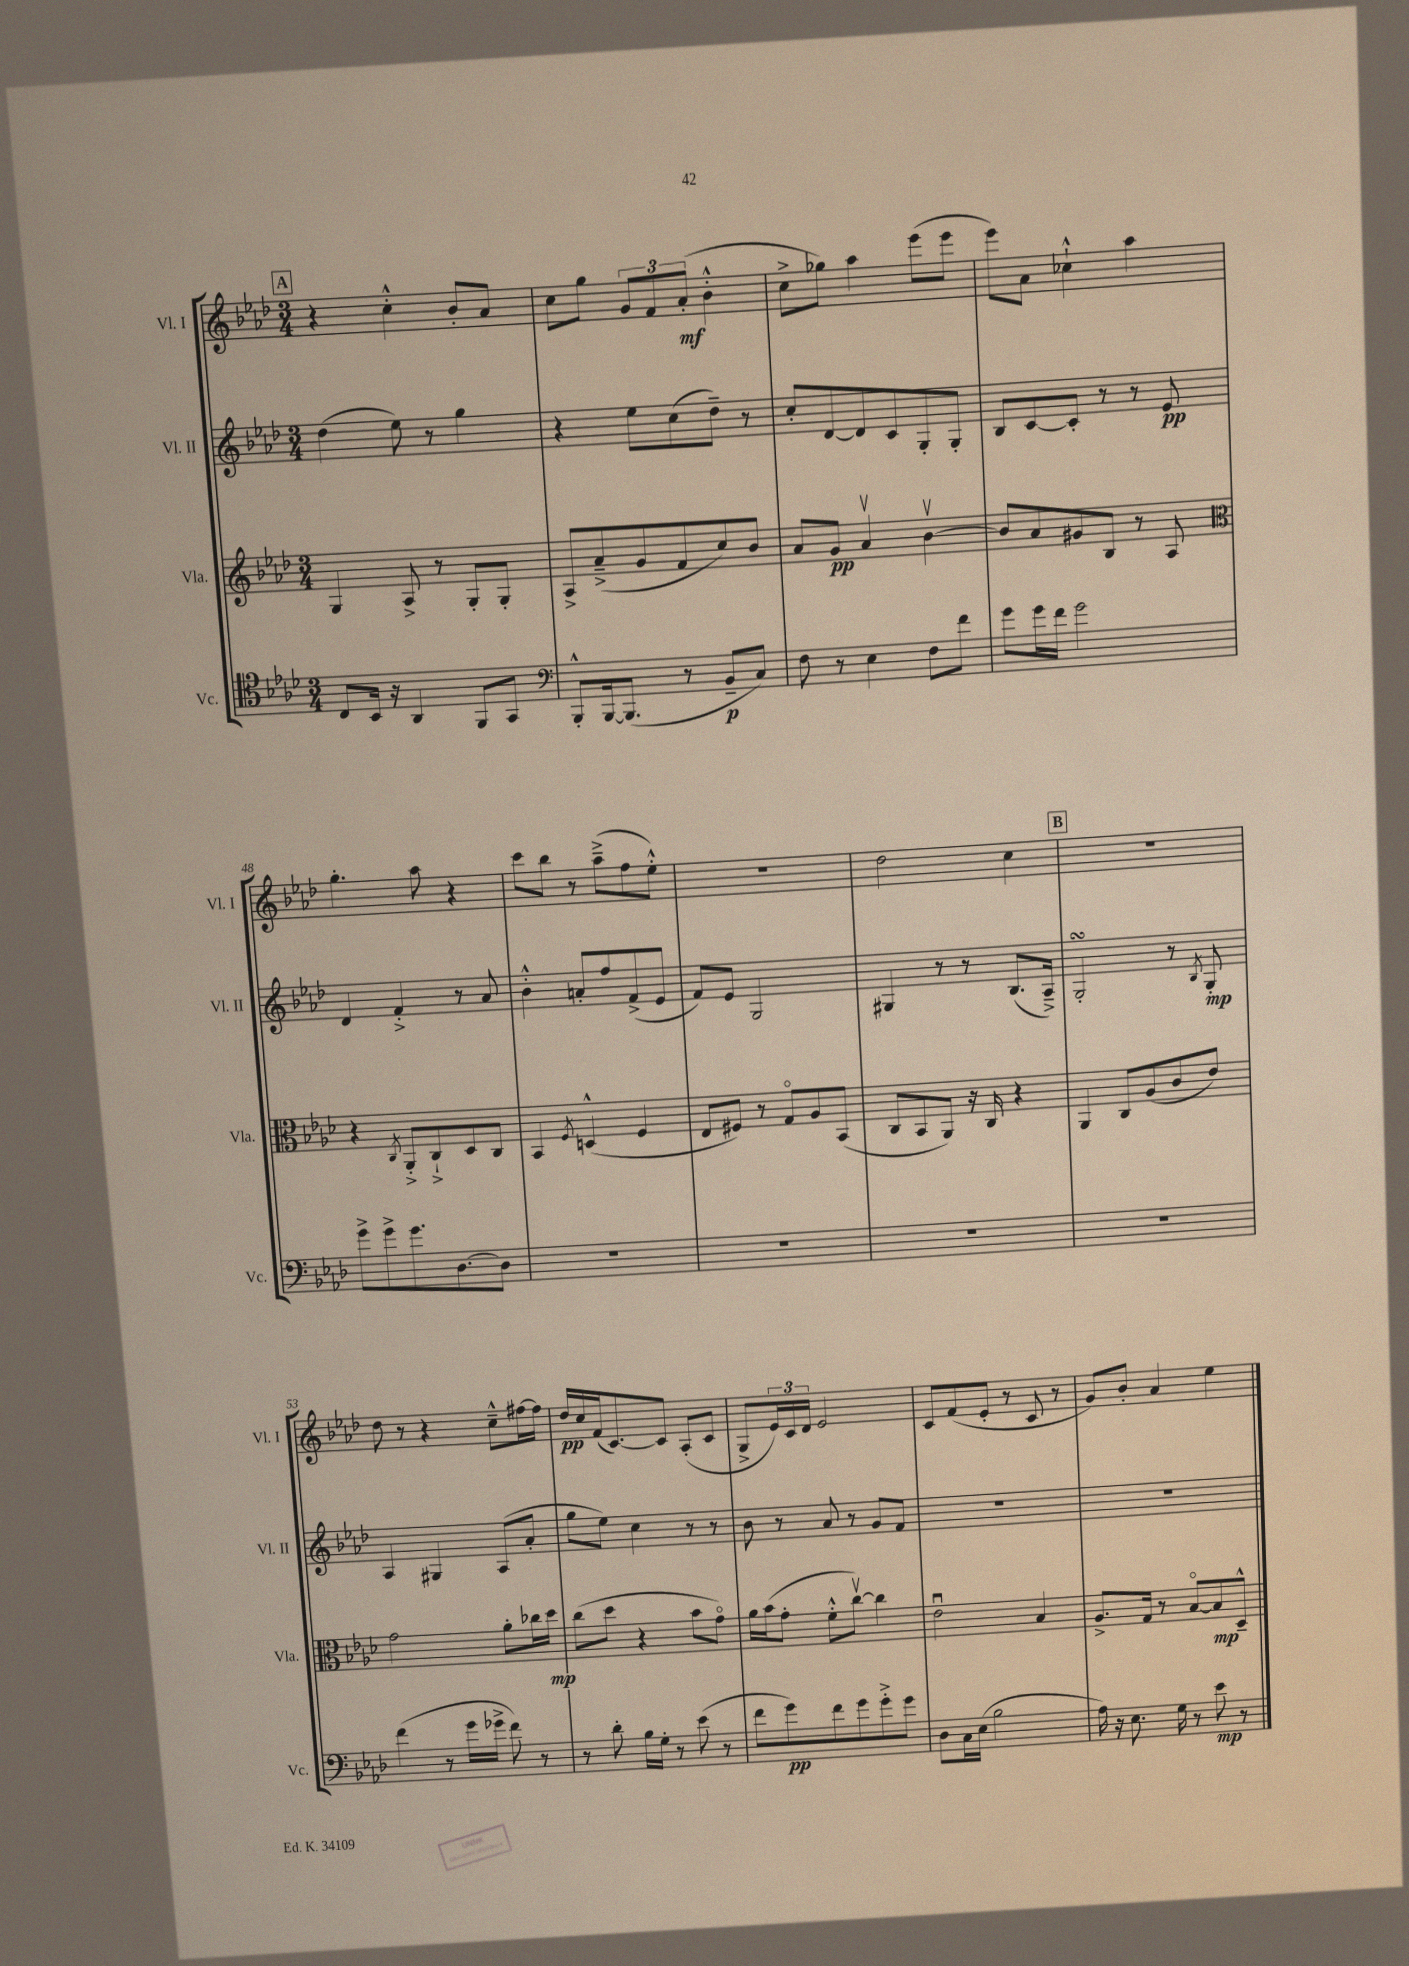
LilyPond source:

<<
\new StaffGroup <<
\new Staff = "s0" \with { instrumentName = "Vl. I" shortInstrumentName = "Vl. I" } {
    \clef treble \key aes \major \numericTimeSignature \time 3/4
    \mark \markup { \box "A" } r4 c''4-.-^ bes'8-. aes'8 |
    c''8 g''8 \tuplet 3/2 { g'8 f'8 aes'8-.\mf( } bes'4-.-^ |
    c''8-> ges''8) aes''4 ees'''8( ees'''8 |
    ees'''8) aes'8 ces''4-!-^ aes''4 |
    g''4.-. aes''8 r4 |
    c'''8 bes''8 r8 aes''8--->( f''8 ees''8-.-^) |
    R2. |
    des''2 c''4 |
    \mark \markup { \box "B" } R2. |
    des''8 r8 r4 c''8---^ fis''16~ fis''16 |
    des''16\pp c''16 f'16( c'8.~) c'8 aes8-.( c'8 |
    g8-> \tuplet 3/2 { ees'16) c'16 des'16 } ees'2 |
    c'8 f'8( ees'8-. r8 c'8 r8 |
    g'8) bes'8-. aes'4 ees''4 \bar "|." |
}
\new Staff = "s1" \with { instrumentName = "Vl. II" shortInstrumentName = "Vl. II" } {
    \clef treble \key aes \major \numericTimeSignature \time 3/4
    \mark \markup { \box "A" } des''4( ees''8) r8 g''4 |
    r4 ees''8 c''8( des''8--) r8 |
    c''8-. des'8~ des'8 c'8 g8-. g8-. |
    bes8 c'8~ c'8-. r8 r8 ees'8\pp |
    des'4 f'4-.-> r8 aes'8 |
    bes'4-.-^ a'8-. f''8 f'8->( ees'8 |
    f'8) ees'8 g2 |
    gis4 r8 r8 bes8.( aes16--->) |
    \mark \markup { \box "B" } g2-.\turn r8 \acciaccatura { bes8 } g8-.\mp |
    aes4 gis4 aes8( aes'8-. |
    g''8 ees''8) c''4 r8 r8 |
    bes'8 r8 aes'8 r8 g'8 f'8 |
    R2. |
    R2. \bar "|." |
}
\new Staff = "s2" \with { instrumentName = "Vla." shortInstrumentName = "Vla." } {
    \clef treble \key aes \major \numericTimeSignature \time 3/4
    \mark \markup { \box "A" } g4 aes8-> r8 g8-. g8-. |
    aes8-> aes'8--->( g'8 f'8 c''8) bes'8 |
    aes'8 g'8\pp aes'4\upbow bes'4~\upbow |
    bes'8 aes'8 gis'8 bes8 r8 aes8 |
    \clef alto r4 \acciaccatura { c8 } aes,8-.-> c8-!-> des8 c8 |
    bes,4 \acciaccatura { f8 } d4-^( f4 |
    ees8 fis8) r8 g8\flageolet aes8 bes,8( |
    c8 bes,8 aes,8) r16 c16 r4 |
    \mark \markup { \box "B" } aes,4 c8 aes8( c'8 ees'8) |
    g'2 aes'8-. ces''16 des''16\mp |
    c''8( des''8 r4 bes'8 g'8\flageolet) |
    aes'16 bes'16( g'8-. f'8-.-^ c''8~\upbow) c''4 |
    ees'2\downbow bes4 |
    aes8.-> g16 r8 bes8~\flageolet bes8\mp des8---^ \bar "|." |
}
\new Staff = "s3" \with { instrumentName = "Vc." shortInstrumentName = "Vc." } {
    \clef tenor \key aes \major \numericTimeSignature \time 3/4
    \mark \markup { \box "A" } c8 bes,16 r16 aes,4 f,8 g,8 |
    \clef bass bes,,8-.-^ bes,,16~ bes,,8.( r8 bes,8--\p c8) |
    f8 r8 ees4 f8 f'8 |
    g'8 g'16 f'16 g'2 |
    g'8-> g'8-> g'8. des8.~ des8 |
    R2. |
    R2. |
    R2. |
    \mark \markup { \box "B" } R2. |
    f'4( r8 g'16 ges'16-> f'8) r8 |
    r8 des'8-. bes16 g16-. r8 ees'8( r8 |
    f'8 g'8\pp) f'8 g'8 g'8-.-> g'8 |
    des8 c16 ees16( bes2 |
    aes16) r16 ees8. g16 r8 ees'8\mp r8 \bar "|." |
}
>>
>>
\layout { \context { \Score currentBarNumber = #44 } }
